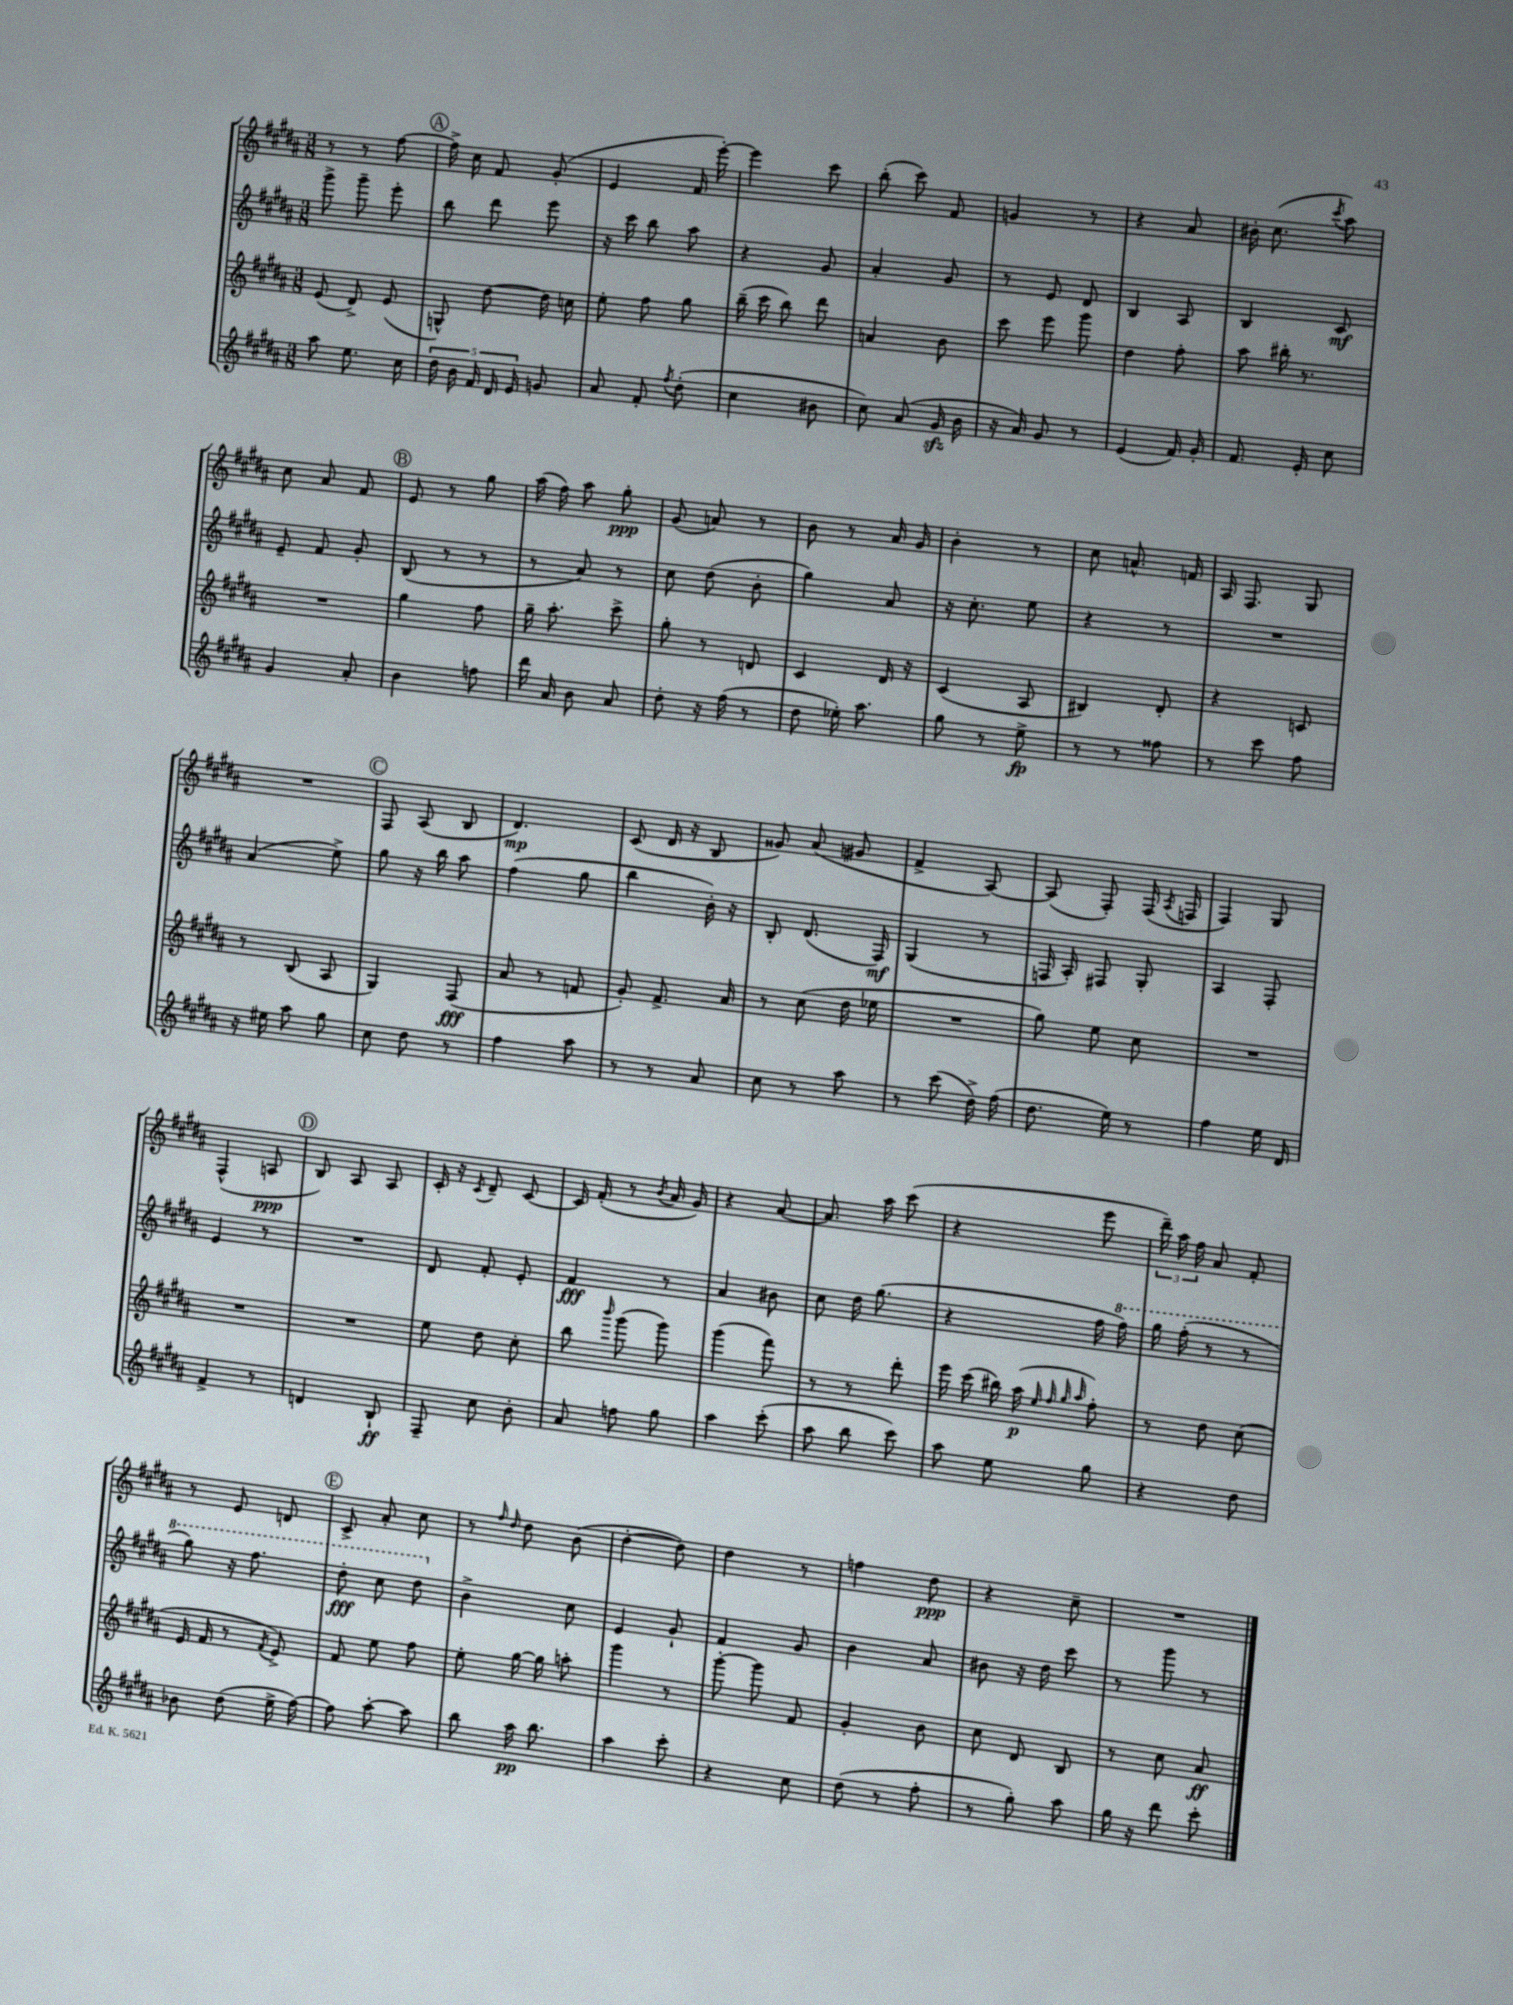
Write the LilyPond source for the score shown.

<<
\new StaffGroup <<
\new Staff = "s0" {
    \clef treble \key b \major \numericTimeSignature \time 3/8
    \autoBeamOff r8 r8 fis''8~ |
    \mark \markup { \circle "A" } fis''16-> cis''16 fis'8 gis'8-.( |
    e'4 fis'16 e'''16~-.) |
    e'''4 cis'''8 |
    b''8-.( cis'''8) fis'8 |
    g'4 r8 |
    r4 ais'8 |
    bis'16-. cis''8.( \acciaccatura { cis'''8 } ais''8) |
    cis''8 ais'8 fis'8 |
    \mark \markup { \circle "B" } e'8 r8 gis''8 |
    ais''16( fis''16) ais''8 gis''8-.\ppp |
    gis'8( a'8) r8 |
    b'8 r8 ais'16 gis'16 |
    b'4-. r8 |
    cis''8 a'8.-^ f'16 |
    ais16 fis8. gis8 |
    R4. |
    \mark \markup { \circle "C" } fis8 ais8( b8 |
    dis'4.\mp) |
    cis'8( dis'16 r16 b8 |
    gisis'8) ais'8( gis'8 |
    fis'4-> ais8~) |
    ais8( fis8-.) fis16( \acciaccatura { ais8 } f16 |
    fis4) gis8 |
    fis4-^( a8\ppp |
    \mark \markup { \circle "D" } b8) ais8 ais8 |
    cis'16-. r16 \acciaccatura { cis'8 } dis'8-- cis'8~ |
    cis'16 fis'16-.( r8 \acciaccatura { b'8 } ais'16 gis'16) |
    r4 ais'8~ |
    ais'8. ais''16 cis'''8( |
    r4 e'''8 |
    \tuplet 3/2 { dis'''16--) ais''16 fis''16 } ais'8 fis'8-. |
    r8 e'8 d'8 |
    \mark \markup { \circle "E" } cis'8-> ais'8-. cis''8 |
    r8 \grace { fis''16 dis''16 } dis''8 b'8( |
    dis''4~-. dis''8) |
    dis''4 r8 |
    f''4 dis''8\ppp |
    r4 cis''8-- |
    R4. \bar "|." |
}
\new Staff = "s1" {
    \clef treble \key b \major \numericTimeSignature \time 3/8
    \autoBeamOff gis'''8-> gis'''8-- e'''8-. |
    \mark \markup { \circle "A" } b''8 dis'''8 e'''8 |
    r16 cis'''16 b''8 ais''8 |
    r4 gis'8 |
    ais'4-. gis'8 |
    r8 e'8 dis'8 |
    b4 ais8 |
    b4 cis'8\mf |
    e'8-- fis'8 gis'8-. |
    \mark \markup { \circle "B" } b8( r8 r8 |
    r8 ais'8) r8 |
    cis''8 dis''8( b'8-. |
    gis''4) ais'8 |
    r16 cis''8.-. e''8 |
    r4 r8 |
    R4. |
    ais'4( e''8->) |
    \mark \markup { \circle "C" } gis''8 r16 b''16 ais''8 |
    fis''4( gis''8 |
    b''4 b'16-.) r16 |
    b8-. dis'8.( fis16\mf) |
    gis4( r8 |
    f16 ais16-.) fis8 gis8-. |
    ais4 fis8-. |
    e'4 r8 |
    \mark \markup { \circle "D" } R4. |
    dis'8 fis'8-. e'8-. |
    fis'4\fff r8 |
    ais'4 bis'8 |
    cis''8 dis''16 gis''8.( |
    r4 fis''16 \ottava #1 fis'''16) |
    gis'''16 fis'''16-.( r8 r8 |
    gis'''8) r16 fis'''8. |
    \mark \markup { \circle "E" } dis'''8-.\fff cis'''8 dis'''8 \ottava #0 |
    b'4-> cis''8 |
    e'4 gis'8-! |
    fis'4 gis'8 |
    b'4 ais'8 |
    bis'8 r16 dis''16 cis'''8 |
    r8 gis'''8 r8 \bar "|." |
}
\new Staff = "s2" {
    \clef treble \key b \major \numericTimeSignature \time 3/8
    \autoBeamOff e'8( dis'8->) e'8( |
    \mark \markup { \circle "A" } g8-^) dis''8~ dis''16 c''16 |
    e''8-. fis''8 gis''8 |
    b''16--( cis'''16 b''8) dis'''8 |
    a'4 b'8 |
    cis'''8 e'''8 gis'''8 |
    dis''4 fis''8-. |
    ais''8 bis''16-. r8. |
    R4. |
    \mark \markup { \circle "B" } gis''4 fis''8 |
    gis''16-- ais''8.-. cis'''8-> |
    gis''8-. r8 d'8 |
    cis'4 dis'16 r16 |
    cis'4( ais8 |
    bis4) dis'8-. |
    r4 c'8 |
    r8 b8( ais8 |
    \mark \markup { \circle "C" } gis4) fis8\fff( |
    ais'8 r8 f'8 |
    gis'8-.) fis'8.-> ais'16 |
    r8 cis''8( dis''16 ees''16 |
    R4. |
    gis''8) e''8 cis''8 |
    R4. |
    R4. |
    \mark \markup { \circle "D" } R4. |
    e''8 dis''8 cis''8-. |
    b''8 \grace { b'''16 } gis'''8( gis'''8) |
    gis'''4( fis'''8) |
    r8 r8 dis'''8-. |
    e'''16 cis'''16( bis''16) ais''16\p( \grace { e''32 fis''32 gis''32 ais''32 } fis''8-.) |
    r8 dis''8 cis''8( |
    e'16 fis'16 r8 \acciaccatura { fis'8 } e'8->) |
    \mark \markup { \circle "E" } fis'8 e''8 fis''8 |
    e''8-. gis''16~ gis''16 a''8-. |
    gis'''4 r8 |
    gis'''8~-. gis'''8 fis'8 |
    gis'4-. b'8 |
    cis''8 dis'8 b8 |
    r8 cis''8 ais'8\ff \bar "|." |
}
\new Staff = "s3" {
    \clef treble \key b \major \numericTimeSignature \time 3/8
    \autoBeamOff ais''8 e''8. cis''16 |
    \mark \markup { \circle "A" } \tuplet 5/4 { dis''16 b'16 fis'16 dis'16 e'16 } g'8 |
    ais'8 fis'8-. \acciaccatura { fis''8 } dis''8-.( |
    cis''4 bis'8 |
    cis''8) ais'8( gis'16\sfz b'16 |
    r16 ais'16) gis'8 r8 |
    e'4( fis'16) gis'16-. |
    fis'8. e'16-. cis''8 |
    gis'4 ais'8-. |
    \mark \markup { \circle "B" } b'4 f''8 |
    dis'''16 ais'16 b'8 ais'8 |
    dis''8-. r16 fis''16( r8 |
    dis''8 ees''16-.) ais''8. |
    gis''8 r8 e''8->\fp |
    r8 r8 fisis''8 |
    r8 cis'''8 fis''8 |
    r16 eis''16 ais''8 gis''8 |
    \mark \markup { \circle "C" } cis''8 dis''8 r8 |
    fis''4 ais''8 |
    r8 r8 ais'8 |
    cis''8 r8 ais''8 |
    r8 cis'''8( dis''16->) fis''16( |
    dis''8. e''16) r8 |
    fis''4 e''16 dis'16 |
    fis'4-> r8 |
    \mark \markup { \circle "D" } d'4 b8-!\ff |
    fis8-- cis''8 b'8-. |
    ais'8 f''8 gis''8 |
    ais''4 cis'''8-.( |
    ais''8 b''8 cis'''8) |
    ais''8 e''8 gis''8 |
    r4 dis''8 |
    bes'8 dis''8( e''16-> fis''16~) |
    \mark \markup { \circle "E" } fis''8 ais''8~-. ais''8 |
    b''8 ais''16\pp b''8. |
    ais''4 cis'''8-. |
    r4 cis''8 |
    dis''8( r8 fis''8-. |
    r8 gis''8-.) ais''8 |
    gis''16 r16 dis'''8 cis'''8-. \bar "|." |
}
>>
>>
\layout { \context { \Score \remove "Bar_number_engraver" } }
